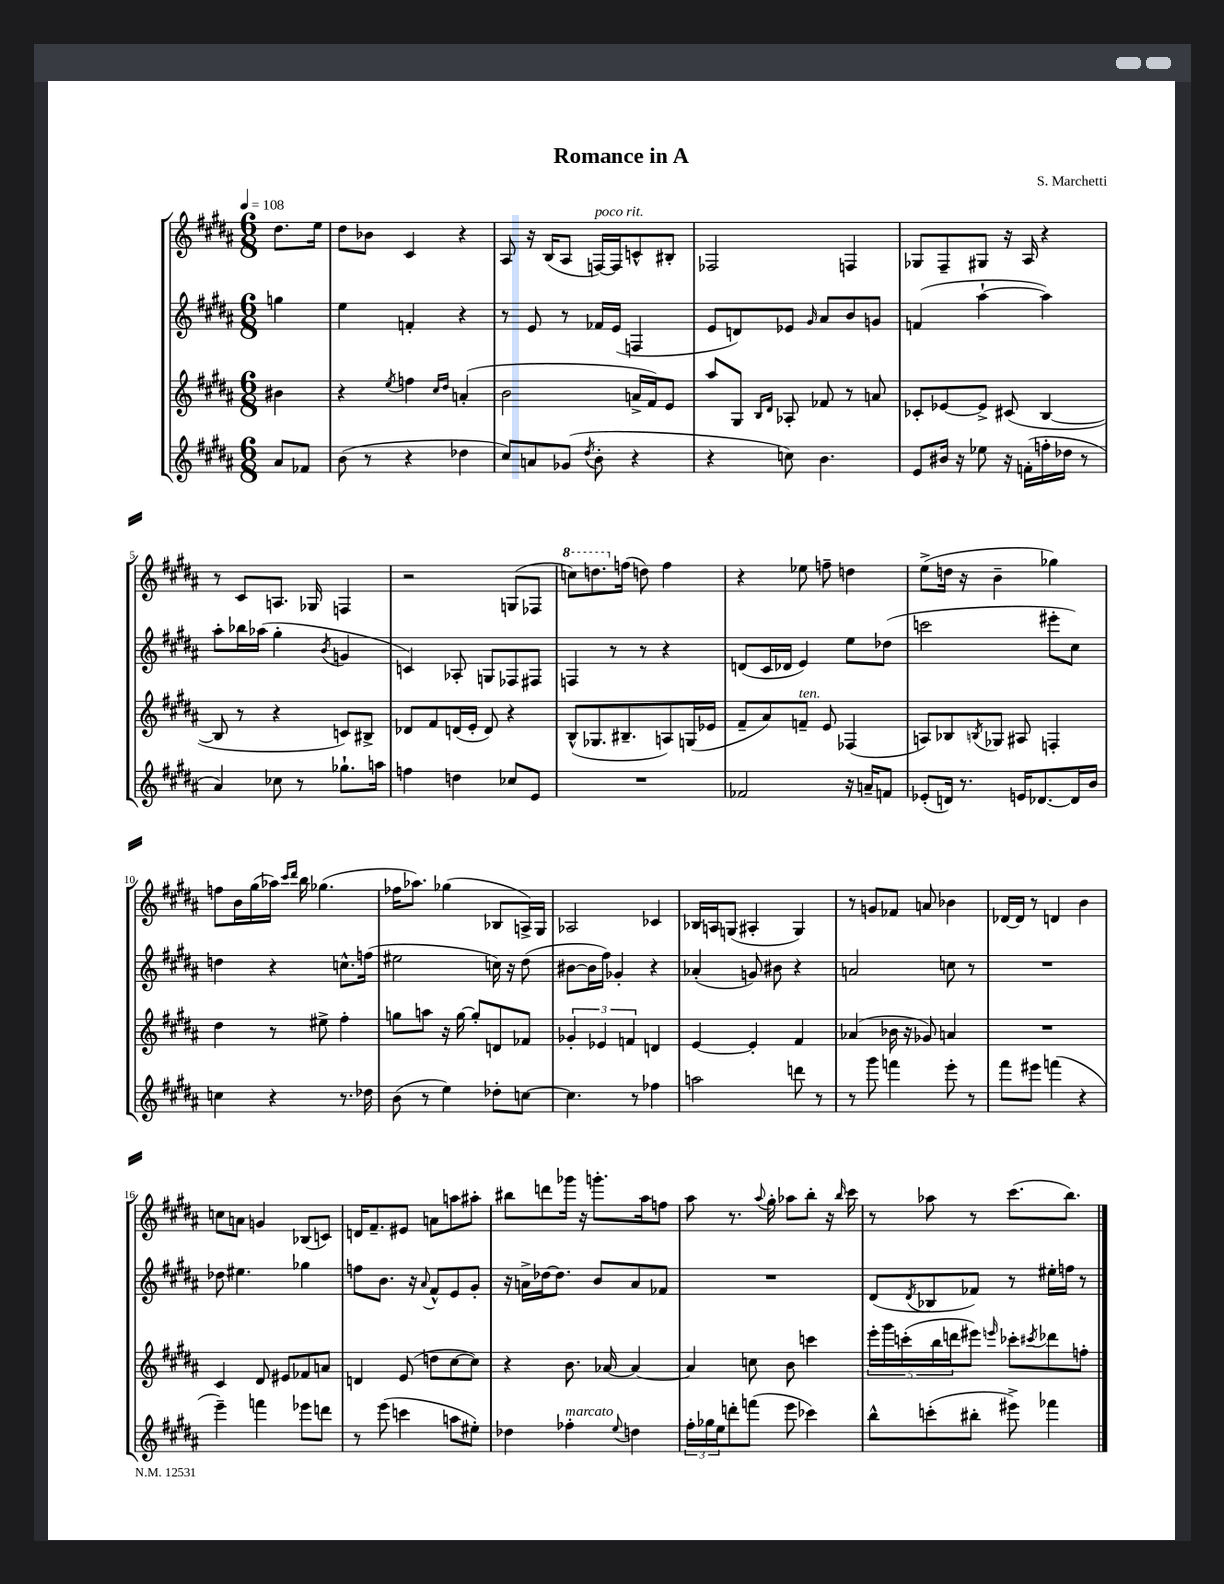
\header { title = "Romance in A" composer = "S. Marchetti" }
<<
\new StaffGroup <<
\new Staff = "s0" {
    \clef treble \key b \major \numericTimeSignature \time 6/8 \partial 4 \tempo 4 = 108
    dis''8. e''16 |
    dis''8 bes'8 cis'4 r4 |
    ais8 r16 b16( ais8 f16~^\markup { \italic "poco rit." }) f16 c'8-^ bis8-. |
    fes2 f4 |
    ges8 fis8-- gis8 r16 ais16 r4 |
    r8 cis'8 a8. ges16 f4 |
    r2 g8( fes8 |
    \ottava #1 c'''8) d'''8. \ottava #0 f''16( d''8) f''4 |
    r4 ees''8 f''8-- d''4 |
    e''8->( d''16 r16 b'4-- ges''4) |
    f''8 b'16 gis''16( aes''16) \grace { cis'''16 dis'''16 } b''16 ges''4.( |
    fes''16 aes''8.) ges''4( bes8 a16->) gis16 |
    aes2 ces'4 |
    bes16 a16 g8( ais4-. g4) |
    r8 g'8 fes'8 a'8 bes'4 |
    des'16~ des'16 r8 d'4 b'4 |
    c''8 a'8 g'4 bes8( c'8) |
    d'16 fis'8.-- eis'8 a'8 a''8 ais''8-. |
    bis''8 d'''8 ges'''16 r16 g'''8.-. ais''16 f''8 |
    ais''8 r8. \appoggiatura { ais''8 } gis''16-. aes''8 b''8-. r16 \grace { b''16 } cis'''16 |
    r8 aes''8 r8 cis'''8.( b''8.) \bar "|." |
}
\new Staff = "s1" {
    \clef treble \key b \major \numericTimeSignature \time 6/8 \partial 4
    g''4 |
    e''4 f'4-. r4 |
    r8 e'8 r8 fes'16 e'16( f4 |
    e'8 d'8) ees'8 \grace { gis'16 } ais'8 b'8 g'8 |
    f'4( ais''4~-! ais''4) |
    ais''8-. bes''16 aes''16( gis''4-. \acciaccatura { b'8 } g'4 |
    c'4) aes8-. g8 fes8 fis8 |
    f4 r8 r8 r4 |
    d'8( cis'16 des'16 e'4) e''8 des''8( |
    c'''2 eis'''8-. cis''8) |
    d''4 r4 c''8.-^ f''16( |
    eis''2 c''16) r16 dis''8( |
    bis'8~ bis'16 fis''16) ges'4-. r4 |
    aes'4-.( g'8) bis'8 r4 |
    a'2 c''8 r8 |
    R2. |
    des''8 eis''4. ges''4 |
    f''8 b'8. r16 \appoggiatura { ais'8 } fis'8-^ e'8 gis'8-. |
    r16 a'16-> des''16~ des''8. b'8 a'8 fes'8 |
    R2. |
    dis'8( \acciaccatura { dis'8 } bes8 fes'8) r8 eis''16-. f''16 r8 \bar "|." |
}
\new Staff = "s2" {
    \clef treble \key b \major \numericTimeSignature \time 6/8 \partial 4
    bis'4 |
    r4 \acciaccatura { e''8 } f''4 \grace { cis''16 dis''16 } a'4-.( |
    b'2 a'16-> fis'16) e'8 |
    ais''8 gis8 \grace { b16 dis'16 } aes8-. fes'8 r8 a'8 |
    ces'8-. ees'8~ ees'8-> cis'8( b4~ |
    b8 r8 r4 c'8) bis8-> |
    des'8 fis'8 d'16( e'16-. d'8) r4 |
    b8-^( ges8. bis8.-- a8) g16( ees'16 |
    fis'8-- ais'8) f'8--^\markup { \italic "ten." } e'8 fes4( |
    a8) bes8 \acciaccatura { b8 } ges8 ais8 f4-. |
    dis''4 r8 eis''8-> fis''4-. |
    g''8 a''8 r16 g''16~ g''8-. d'8 fes'8 |
    \tuplet 3/2 { ges'4-. ees'4 f'4 } d'4 |
    e'4~ e'4-. fis'4 |
    aes'4( bes'16 r16 ges'8) a'4 |
    R2. |
    cis'4 dis'8 eis'8 fes'8 a'8 |
    d'4 e'8( d''8 cis''8~ cis''8) |
    r4 b'8. aes'16~ aes'4~ |
    aes'4 c''8 b'8 c'''4 |
    \tuplet 5/4 { e'''16-. gis'''16 c'''16-.( b''16 d'''16 } eis'''8) \grace { e'''16 } ces'''8-. \acciaccatura { cis'''8 } des'''8 f''8-. \bar "|." |
}
\new Staff = "s3" {
    \clef treble \key b \major \numericTimeSignature \time 6/8 \partial 4
    ais'8 fes'8 |
    b'8( r8 r4 des''4 |
    cis''8) a'8 ges'8( \acciaccatura { dis''8 } b'8-. r4 |
    r4 c''8) b'4. |
    e'8 bis'16 r16 ees''8 r16 f'16-.( f''16-. des''16 r8 |
    ais'4) ces''8 r8 ges''8.-! a''16 |
    f''4 d''4 ces''8 e'8 |
    R2. |
    fes'2 r16 a'16-- f'8 |
    ees'8-.( d'16) r8. e'16 des'8.~ des'16 b'16 |
    c''4 r4 r8. des''16 |
    b'8( r8 e''4) des''8-. c''8~ |
    c''4. r8 fes''4 |
    a''2 d'''8 r8 |
    r8 gis'''8 f'''4 e'''8-. r8 |
    fis'''8 eis'''8 f'''4( r4 |
    e'''4--) f'''4 ees'''8 d'''8 |
    r8 e'''8( c'''4 a''8 eis''8-.) |
    des''4 fes''4-.^\markup { \italic "marcato" } \appoggiatura { e''8 } d''4 |
    \tuplet 3/2 { fis''16-. ges''16 e''16 } d'''8-. f'''8( e'''8 ces'''4) |
    b''8-^ c'''8-.( bis''8-. eis'''8->) fes'''4 \bar "|." |
}
>>
>>
